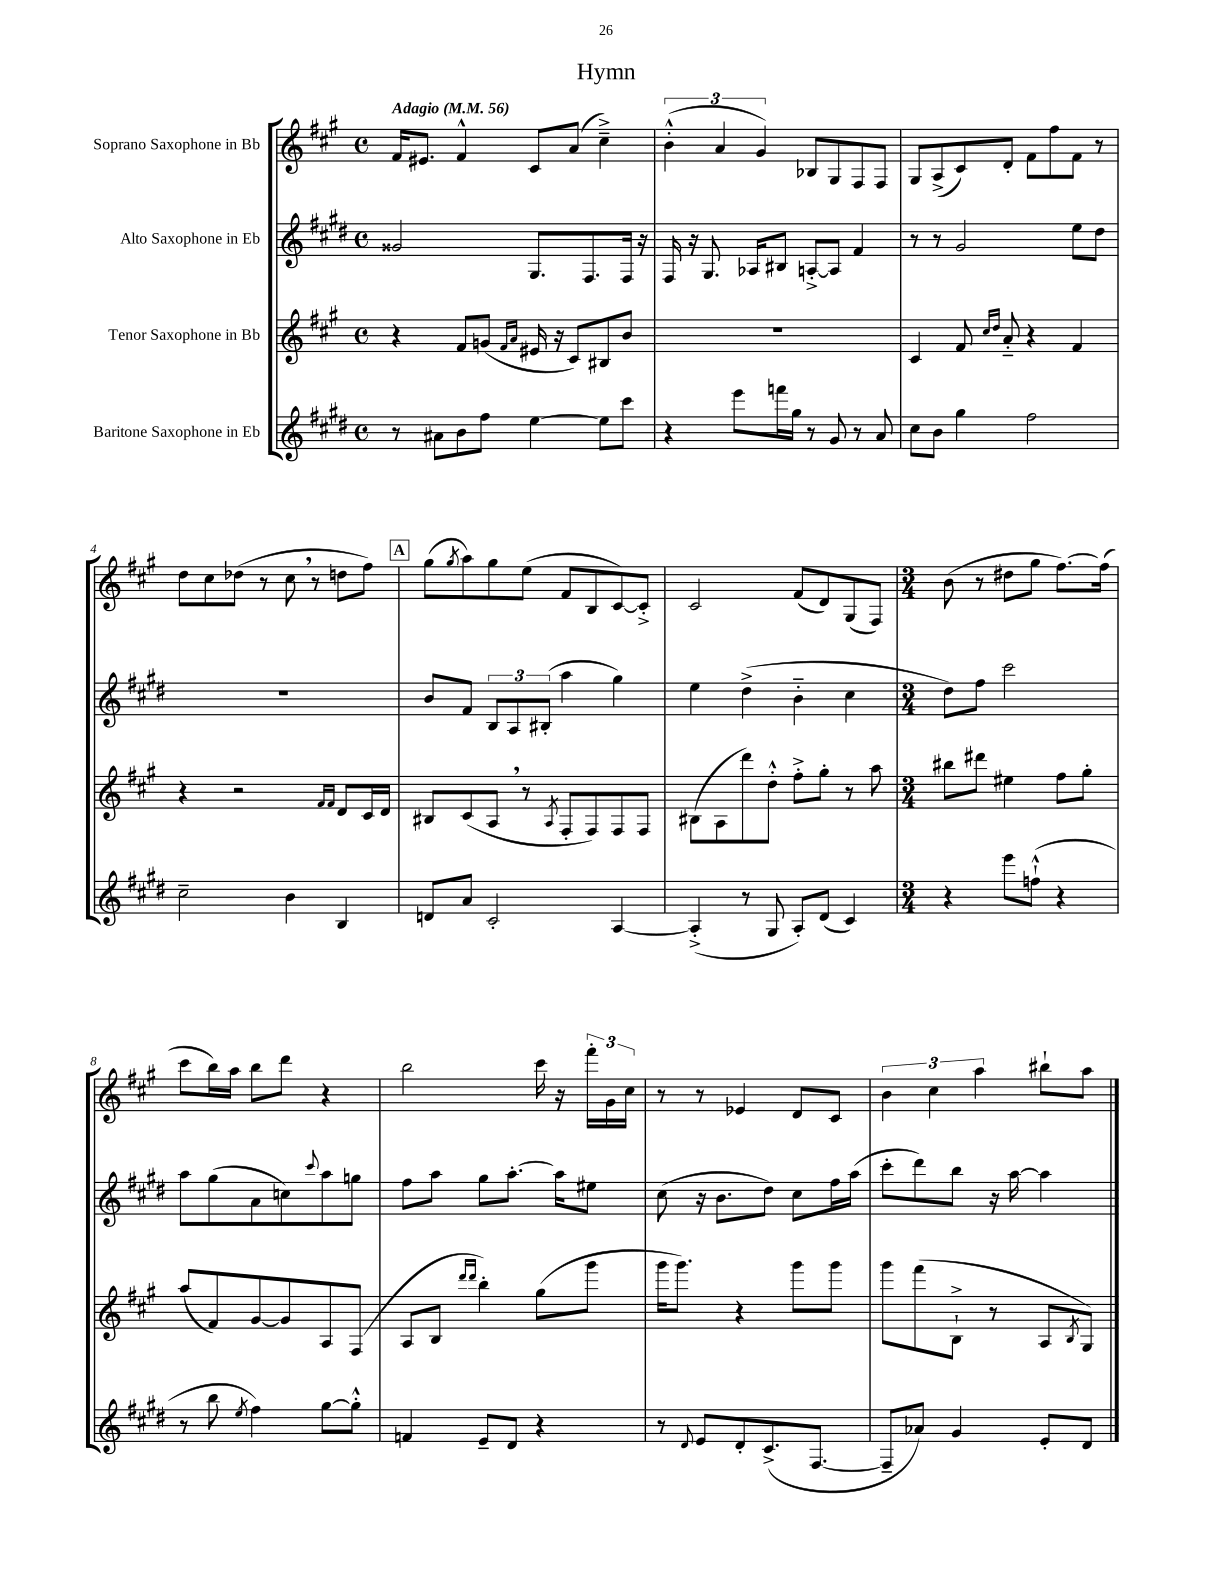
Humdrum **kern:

**kern	**kern	**kern	**kern
*staff4	*staff3	*staff2	*staff1
*clefG2	*clefG2	*clefG2	*clefG2
*k[f#c#g#d#]	*k[f#c#g#]	*k[f#c#g#d#]	*k[f#c#g#]
*M4/4	*M4/4	*M4/4	*M4/4
*met(c)	*met(c)	*met(c)	*met(c)
*MM56	*MM56	*MM56	*MM56
8r	4r	2g##	16f#
.	.	.	8.e#
8a#	.	.	.
8b	8f#	.	4f#^^
8ff#	(8g	.	.
.	16qqf#	.	.
.	16qqa	.	.
[4ee	16e#	8.G#	8c#
.	16r	.	.
.	8c#)	.	(8a
.	.	8.F#	.
8ee]	8B#	.	4cc#~^)
8ccc#	8b	16F#	.
.	.	16r	.
=	=	=	=
4r	1r	16F#	(6b'^^
.	.	16r	.
.	.	8.G#	.
.	.	.	6a
8eee	.	.	.
.	.	16A-	.
.	.	.	6g#)
16fff	.	8B#	.
16gg#	.	.	.
8r	.	[8A'^	8B-
8g#	.	8A]	8G#
8r	.	4f#	8F#
8a	.	.	8F#
=	=	=	=
8cc#	4c#	8r	8G#
8b	.	8r	(8A^
4gg#	8f#	2g#	8c#)
.	16qqcc#	.	.
.	16qqdd	.	.
.	8a'~	.	8d'
2ff#	4r	.	8f#
.	.	.	8ff#
.	4f#	8ee	8f#
.	.	8dd#	8r
=	=	=	=
2cc#~	4r	1r	8dd
.	.	.	8cc#
.	2r	.	(8dd-
.	.	.	8r
4b	.	.	8cc#
.	.	.	8r
.	16qqf#	.	.
.	16qqf#	.	.
4B	8d	.	8dd
.	16c#	.	8ff#)
.	16d	.	.
=	=	=	=
8d	8B#	8b	(8gg#
.	.	.	8qgg#
8a	(8c#	8f#	8aa)
2c#'	8A	12B	8gg#
.	.	12A	.
.	8r	.	(8ee
.	.	(12B#'	.
.	8qA	.	.
.	8F#'	4aa	8f#
.	8F#)	.	8B
[4A	8F#	4gg#)	[8c#)
.	8F#	.	8c#'^]
=	=	=	=
(4A'^]	(8B#	4ee	2c#
.	8A	.	.
8r	8ddd)	(4dd#^	.
8G#	8dd'^^	.	.
8A')	8ff#'^	4b'~	(8f#
(8d#	8gg#'	.	8d)
4c#)	8r	4cc#	(8G#
.	8aa	.	8F#)
=	=	=	=
*M3/4	*M3/4	*M3/4	*M3/4
4r	8bb#	8dd#)	(8b
.	8ddd#	8ff#	8r
8eee	4ee#	2ccc#	8dd#
(8ff`^^	.	.	8gg#
4r	8ff#	.	[8.ff#)
.	8gg#'	.	.
.	.	.	(16ff#]
=	=	=	=
8r	(8aa	8aa	8ccc#
8bb	8f#)	(8gg#	16bb)
.	.	.	16aa
8qee	.	.	.
4ff#)	[8g#	8a	8bb
.	8g#]	8cc)	8ddd
.	.	8qqccc#	.
[8gg#	8A	8aa	4r
8gg#'^^]	(8F#	8gg	.
=	=	=	=
4f	8A	8ff#	2bb
.	8B	8aa	.
.	16qqddd	.	.
.	16qqddd	.	.
8e~	4bb')	8gg#	.
8d#	.	[8.aa'	.
4r	(8gg#	.	16ccc#
.	.	16aa]	16r
.	8ggg#	8ee#	24fff#'
.	.	.	24g#
.	.	.	24cc#
=	=	=	=
8r	16ggg#	(8cc#	8r
.	8.ggg#)	.	.
8qqd#	.	.	.
8e	.	16r	8r
.	.	8.b	.
8d#'	4r	.	4e-
(8.c#^	.	8dd#)	.
.	8ggg#	8cc#	8d
[8.F#	.	.	.
.	8ggg#	16ff#	8c#
.	.	(16aa	.
=	=	=	=
8F#~]	8ggg#	8ccc#'	6b
8a-)	(8fff#	8ddd#)	.
.	.	.	6cc#
4g#	8B`^	8bb	.
.	.	.	6aa
.	8r	16r	.
.	.	[16aa	.
8e'	8A	4aa]	8bb#`
.	8qB	.	.
8d#	8G#)	.	8aa
==	==	==	==
*-	*-	*-	*-
